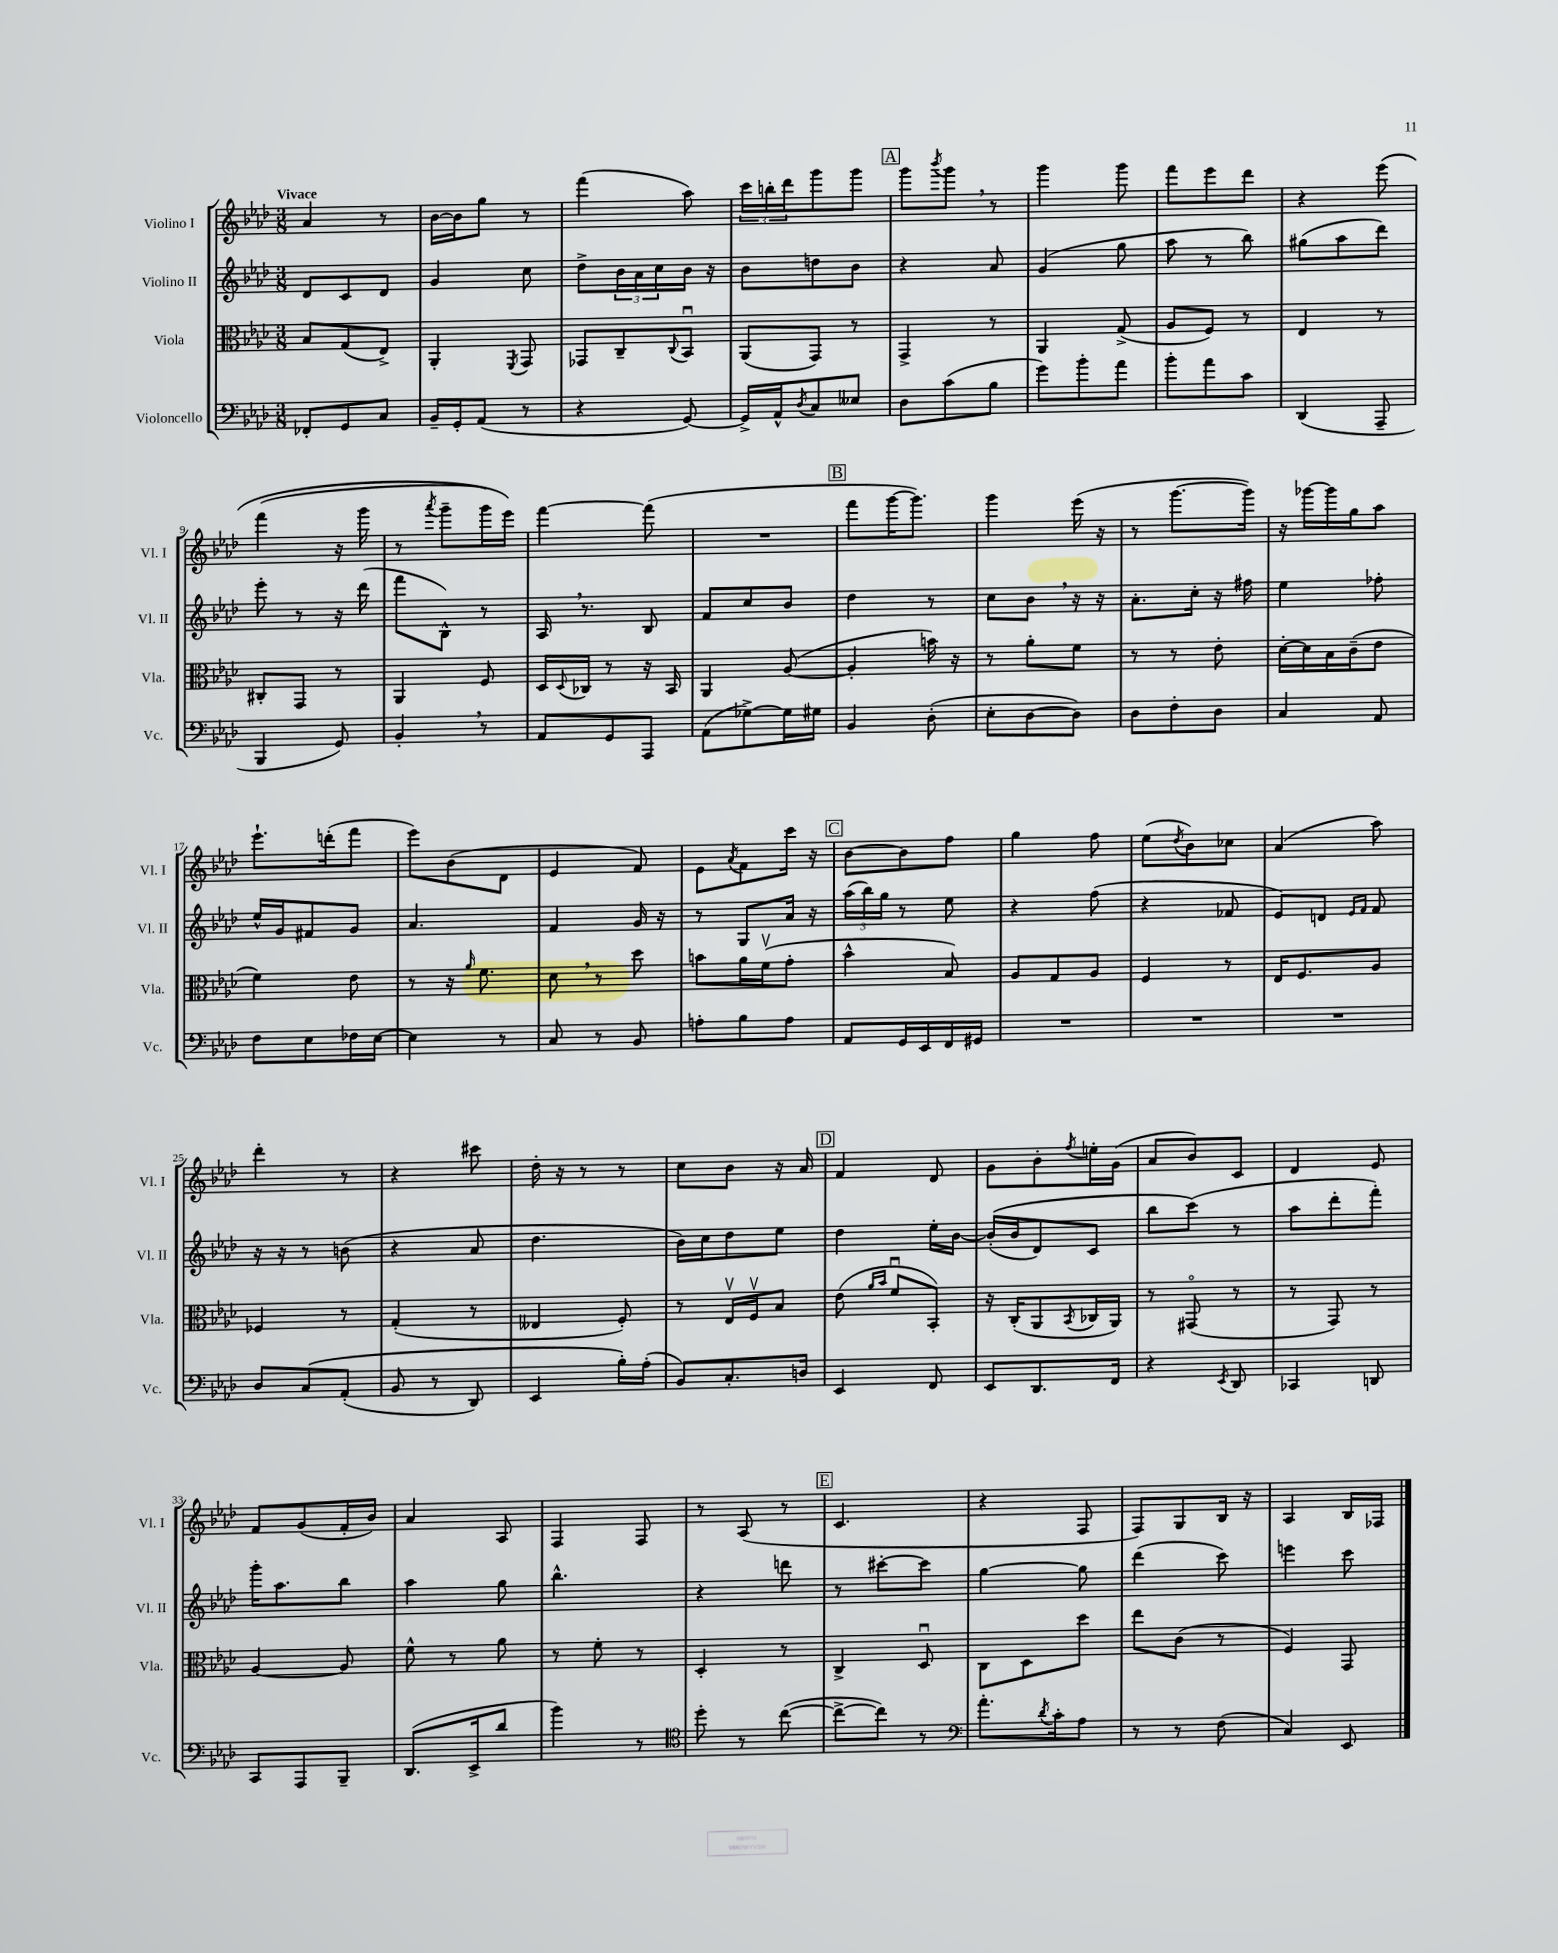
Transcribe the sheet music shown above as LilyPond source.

<<
\new StaffGroup <<
\new Staff = "s0" \with { instrumentName = "Violino I" shortInstrumentName = "Vl. I" } {
    \clef treble \key aes \major \numericTimeSignature \time 3/8 \tempo "Vivace"
    aes'4 r8 |
    bes'16~ bes'16 g''8 r8 |
    f'''4( aes''8) |
    \tuplet 3/2 { c'''16 b''16-. des'''16 } g'''8 g'''8 |
    \mark \markup { \box "A" } g'''8 \acciaccatura { bes'''8 } g'''8 \breathe r8 |
    g'''4 g'''8 |
    f'''8 ees'''8 des'''8 |
    r4 ees'''8\( |
    f'''4( r16 g'''16 |
    r8 \acciaccatura { aes'''8 } g'''8-- g'''16) ees'''16\) |
    f'''4~ f'''8( |
    R4. |
    \mark \markup { \box "B" } f'''8 g'''16~ g'''8.) |
    g'''4 ees'''16( r16 |
    r8 g'''8.~ g'''16) |
    r16 ges'''16~ ges'''16 g''16 aes''8 |
    ees'''8.-! d'''16-.( f'''8 |
    ees'''8) bes'8( des'8 |
    ees'4 f'8) |
    ees'8 \acciaccatura { aes'8 } f'8 c'''16 r16 |
    \mark \markup { \box "C" } bes'8~ bes'8 f''8 |
    g''4 f''8 |
    ees''8( \acciaccatura { des''8 } bes'8) ces''8 |
    aes'4( aes''8) |
    des'''4-. r8 |
    r4 cis'''8 |
    des''16-. r16 r8 r8 |
    c''8 bes'8 r16 aes'16 |
    \mark \markup { \box "D" } f'4 des'8 |
    g'8 bes'8-. \acciaccatura { f''8 } e''16-. g'16( |
    aes'8 bes'8) c'8 |
    des'4 ees'8 |
    f'8 g'8( f'16-. bes'16) |
    aes'4 aes8 |
    f4 f8 |
    r8 aes8( r8 |
    \mark \markup { \box "E" } c'4. |
    r4 f8 |
    f8) g8 bes16 r16 |
    aes4 bes16 fes16 \bar "|." |
}
\new Staff = "s1" \with { instrumentName = "Violino II" shortInstrumentName = "Vl. II" } {
    \clef treble \key aes \major \numericTimeSignature \time 3/8
    des'8 c'8 des'8 |
    g'4 c''8 |
    des''8-> \tuplet 3/2 { bes'16 aes'16 c''16 } bes'16 r16 |
    bes'8 d''8 bes'8 |
    \mark \markup { \box "A" } r4 aes'8 |
    g'4( g''8 |
    aes''8 r8 bes''8) |
    gis''8( aes''8 des'''8) |
    ees'''8-. r8 r16 des'''16( |
    f'''8 bes8-^) r8 |
    aes16 \breathe r8. bes8 |
    f'8 c''8 bes'8 |
    \mark \markup { \box "B" } des''4 r8 |
    c''8 bes'8 \breathe r16 r16 |
    aes'8.-. c''16-. r16 fis''16 |
    ees''4 fes''8-. |
    ees''16-^ g'16 fis'8 g'8 |
    aes'4. |
    f'4 g'16 r16 |
    r8 g8 aes'16 r16 |
    \mark \markup { \box "C" } \tuplet 3/2 { aes''16( bes''16) g''16 } r8 ees''8 |
    r4 f''8( |
    r4 fes'8 |
    ees'8) d'8 \grace { ees'16 f'16 } f'8 |
    r16 r16 r8 b'8( |
    r4 aes'8 |
    des''4. |
    bes'16) c''16 des''8 ees''8 |
    \mark \markup { \box "D" } des''4 ees''16-. bes'16~ |
    bes'16-.(\( bes'16 des'8) c'8 |
    bes''8 c'''8(\) r8 |
    aes''8 des'''8-. f'''8-.) |
    g'''16-. aes''8. bes''8 |
    aes''4 g''8 |
    bes''4.-^ |
    r4 d'''8 |
    \mark \markup { \box "E" } r8 cis'''8~-. cis'''8 |
    g''4~ g''8 |
    des'''4( c'''8) |
    e'''4 c'''8 \bar "|." |
}
\new Staff = "s2" \with { instrumentName = "Viola" shortInstrumentName = "Vla." } {
    \clef alto \key aes \major \numericTimeSignature \time 3/8
    bes8 g8( ees8->) |
    aes,4-. \acciaccatura { f,8 } g,8 |
    ges,8 c8-- \appoggiatura { c8 } bes,8\downbow |
    aes,8( g,8) r8 |
    \mark \markup { \box "A" } g,4-> r8 |
    aes,4 g8->( |
    aes8 f8) r8 |
    ees4 r8 |
    cis8-. g,8 r8 |
    aes,4 f8 |
    des16 \appoggiatura { des8 } ces16 r8 r16 bes,16 |
    aes,4 aes8~( |
    \mark \markup { \box "B" } aes4-. b'16) r16 |
    r8 aes'8-. f'8 |
    r8 r8 ees'8-. |
    des'16~-. des'16 bes16 c'16--( ees'8 |
    f'4) ees'8 |
    r8 r16 \grace { aes'16 } f'8. |
    des'8 \breathe r8 des''8 |
    b'8 aes'16 f'16\upbow( g'8-. |
    \mark \markup { \box "C" } bes'4-^ bes8) |
    aes8 g8 aes8 |
    f4 r8 |
    ees16 f8. aes8 |
    fes4 r8 |
    g4-.( r8 |
    eeses4 f8-.) |
    r8 ees16\upbow f16\upbow bes8 |
    \mark \markup { \box "D" } ees'8( \grace { aes'16 bes'16 } f'8\downbow bes,8-.) |
    r16 c16-.( aes,8 \acciaccatura { bes,8 } ces16 aes,16) |
    r8 gis,8\flageolet( r8 |
    r8 g,8) r8 |
    aes4~ aes8 |
    f'8-^ r8 aes'8 |
    r8 f'8-. r8 |
    des4-. r8 |
    \mark \markup { \box "E" } c4-> des8\downbow |
    c8 des8 des''8 |
    ees''8 c'8( r8 |
    f4) g,8 \bar "|." |
}
\new Staff = "s3" \with { instrumentName = "Violoncello" shortInstrumentName = "Vc." } {
    \clef bass \key aes \major \numericTimeSignature \time 3/8
    fes,8-. g,8 c8 |
    bes,16-- g,16-. aes,8( r8 |
    r4 g,8~) |
    g,16-> aes,16-^ \acciaccatura { des8 } c8 eeses8 |
    \mark \markup { \box "A" } des8 c'8( bes8 |
    g'8) bes'8-. aes'8 |
    bes'8-. aes'8 c'8 |
    des,4( aes,,8-- |
    bes,,4 g,8) |
    bes,4-. \breathe r8 |
    aes,8 g,8 aes,,8 |
    aes,8( ges8~->) ges16 gis16 |
    \mark \markup { \box "B" } bes,4 des8-.( |
    ees8-. des8~ des8) |
    des8 f8-. des8 |
    c4 aes,8 |
    f8 ees8 fes16 ees16~ |
    ees4 r8 |
    c8 r8 bes,8 |
    a8-. bes8 a8 |
    \mark \markup { \box "C" } aes,8 g,16 ees,16 f,16 gis,16 |
    R4. |
    R4. |
    R4. |
    des8 c8\( aes,8-.( |
    bes,8 r8 des,8) |
    ees,4 bes16-.\) aes16-.( |
    bes,8) c8.-. d16 |
    \mark \markup { \box "D" } ees,4 f,8 |
    ees,8 des,8. f,16 |
    r4 \acciaccatura { ees,8 } des,8 |
    ces,4 d,8 |
    c,8 aes,,8 bes,,8-- |
    des,8.( ees,16-> des'8 |
    bes'4) r8 |
    \clef tenor des''8-. r8 c''8~( |
    \mark \markup { \box "E" } c''8~-> c''8) r8 |
    \clef bass aes'8.-. \acciaccatura { des'8 } c'16-. aes8 |
    r8 r8 f8( |
    c4) ees,8 \bar "|." |
}
>>
>>
